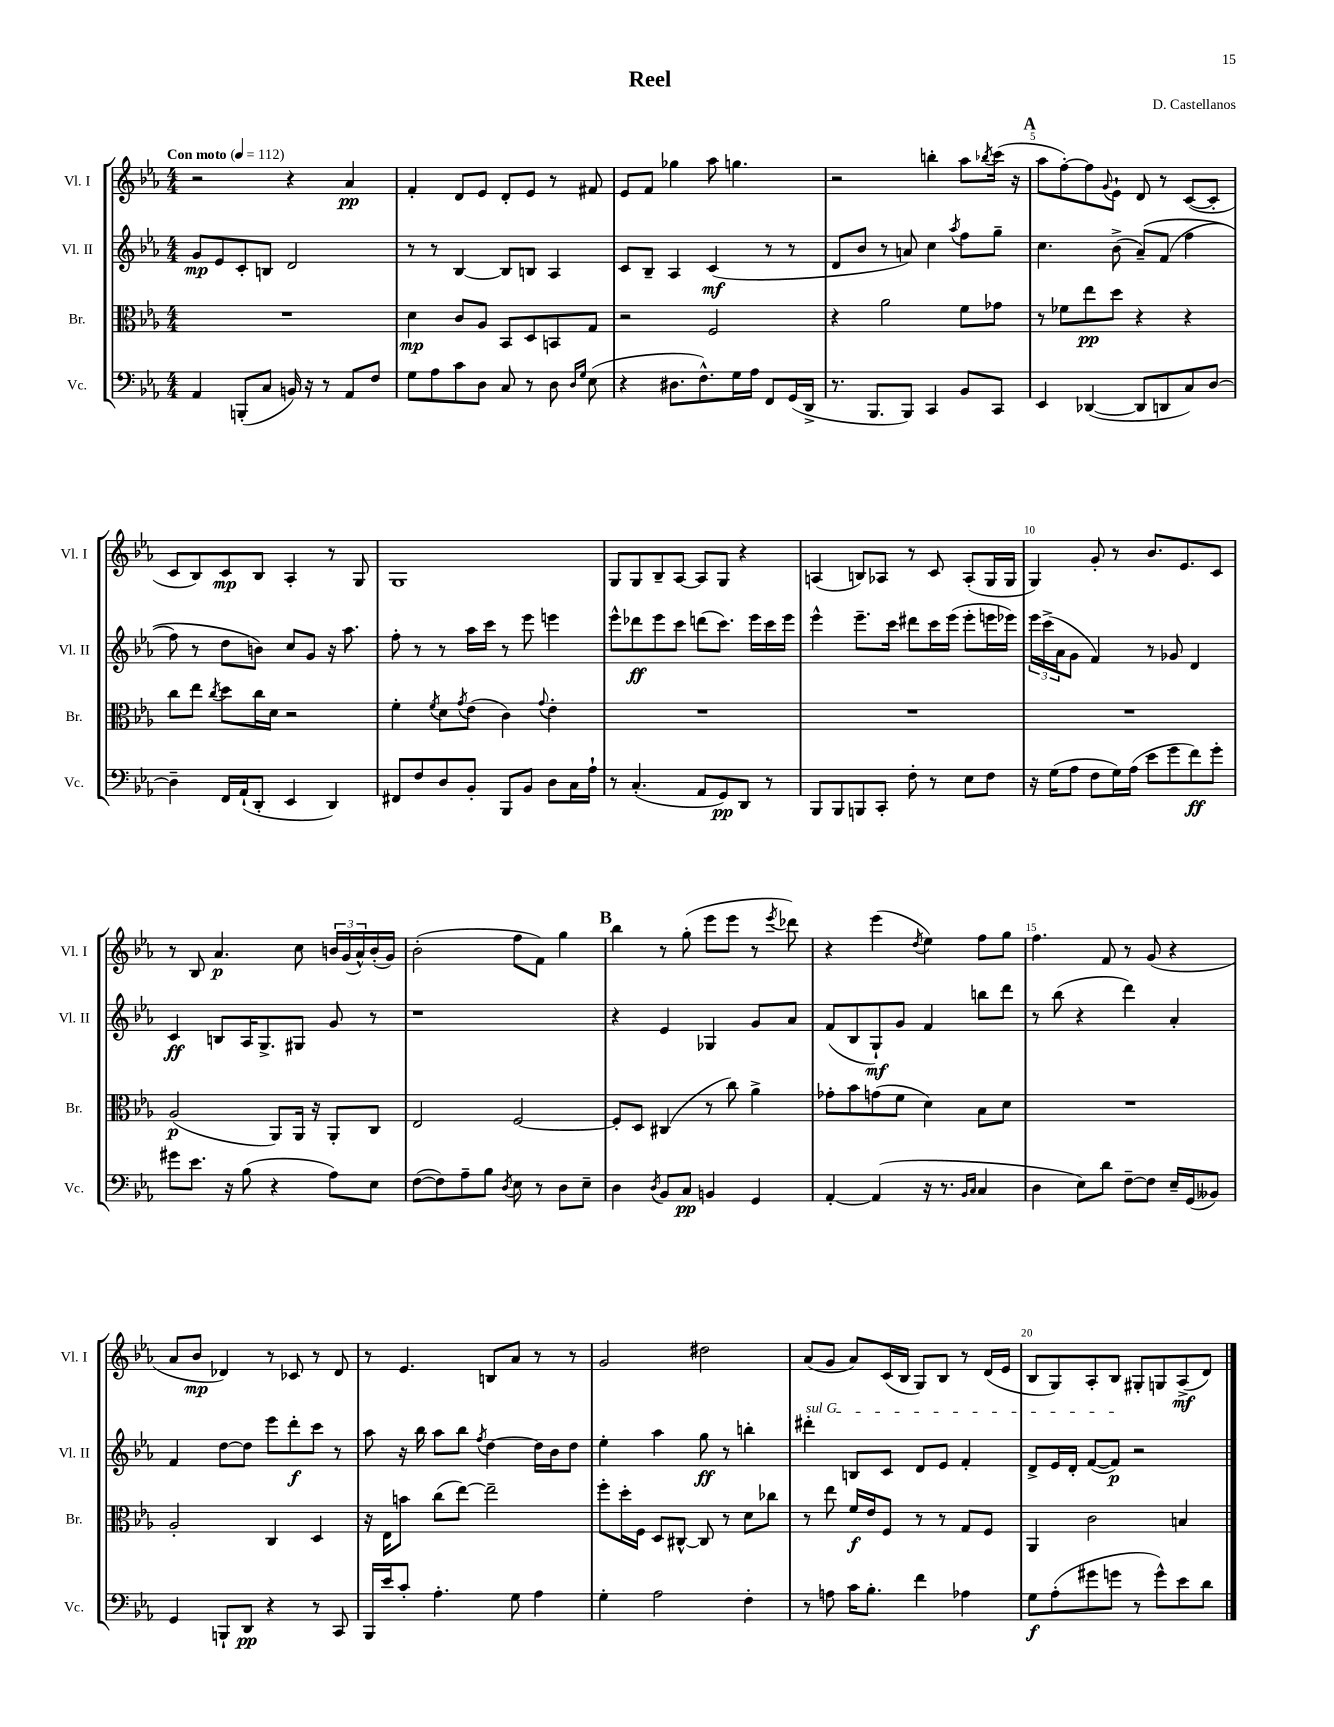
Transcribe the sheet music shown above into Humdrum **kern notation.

**kern	**dynam	**kern	**dynam	**kern	**dynam	**kern	**dynam
*part4	*part4	*part3	*part3	*part2	*part2	*part1	*part1
*staff4	*staff4	*staff3	*staff3	*staff2	*staff2	*staff1	*staff1
*I"Vc.	*	*I"Br.	*	*I"Vl. II	*	*I"Vl. I	*
*I'Vc.	*	*I'Br.	*	*I'Vl. II	*	*I'Vl. I	*
*clefF4	*	*clefC3	*	*clefG2	*	*clefG2	*
*k[b-e-a-]	*	*k[b-e-a-]	*	*k[b-e-a-]	*	*k[b-e-a-]	*
*M4/4	*	*M4/4	*	*M4/4	*	*M4/4	*
*MM112	*	*MM112	*	*MM112	*	*MM112	*
=1	=1	=1	=1	=1	=1	=1	=1
!	!	!	!	!	!	!LO:TX:a:B:t=Con moto	!
4AA-/	.	1r	.	8g/L	mp	2r	.
.	.	.	.	8e-/	.	.	.
(8BBBn'/L	.	.	.	8c'/	.	.	.
8C/J	.	.	.	8Bn/J	.	.	.
16BBn/)	.	.	.	2d/	.	4r	.
16r	.	.	.	.	.	.	.
8r	.	.	.	.	.	.	.
8AA-/L	.	.	.	.	.	4a-/	pp
8F/J	.	.	.	.	.	.	.
=2	=2	=2	=2	=2	=2	=2	=2
8G\L	.	4d\	mp	8r	.	4f'/	.
8A-\	.	.	.	8r	.	.	.
8c\	.	8c/L	.	[4B-/	.	8d/L	.
8D\J	.	8A-/J	.	.	.	8e-/J	.
8C/	.	8BB-/L	.	8B-/L]	.	8d'/L	.
8r	.	8D/	.	8Bn/J	.	8e-/J	.
8D\	.	8BBn/	.	4A-/	.	8r	.
16qqD/LL	.	.	.	.	.	.	.
16qqG/JJ	.	.	.	.	.	.	.
(8E-\	.	8G/J	.	.	.	8f#X/	.
=3	=3	=3	=3	=3	=3	=3	=3
4r	.	2r	.	8c/L	.	8e-/L	.
.	.	.	.	8B-~/J	.	8f/J	.
8.D#X\L	.	.	.	4A-/	.	4gg-X\	.
8.F^^\)	.	.	.	.	.	.	.
.	.	2F/	.	(4c/	mf	8aa-\	.
16G\L	.	.	.	.	.	4.ggn\	.
16A-\JJ	.	.	.	.	.	.	.
8FF/L	.	.	.	8r	.	.	.
(16GG/L	.	.	.	8r	.	.	.
16DD^/JJ	.	.	.	.	.	.	.
=4	=4	=4	=4	=4	=4	=4	=4
8.r	.	4r	.	8d/L	.	2r	.
.	.	.	.	8b-/J	.	.	.
8.BBB-/L	.	.	.	.	.	.	.
.	.	2a-\	.	8r	.	.	.
8BBB-/J)	.	.	.	8an/)	.	.	.
4CC/	.	.	.	4cc\	.	4bbn'\	.
.	.	.	.	8qaa-/	.	.	.
8BB-/L	.	8f\L	.	8ff\L	.	8aa-\L	.
.	.	.	.	.	.	8qbb-X/	.
8CC/J	.	8g-X\J	.	8gg~\J	.	(16ccc\Jk	.
.	.	.	.	.	.	16r	.
!!LO:REH:place=s1:t=A
=5	=5	=5	=5	=5	=5	=5	=5
4EE-/	.	8r	.	4.cc\	.	8aa-\L	.
.	.	8f-X\L	.	.	.	[8ff'\)	.
([4DD-X/	.	8ee-\	pp	.	.	8ff\]	.
.	.	.	.	.	.	8qqg/	.
.	.	8dd\J	.	(8b-^\	.	8e-`\J	.
8DD-/L]	.	4r	.	(8a-~/L)	.	8d/	.
8DDn/	.	.	.	(8f/J	.	8r	.
8C/)	.	4r	.	4ff\	.	([8c/L	.
[8D/J	.	.	.	.	.	8c'/J]	.
!!LO:LB:g=z
=6	=6	=6	=6	=6	=6	=6	=6
4D~\]	.	8cc\L	.	8ff\)	.	8c/L	.
.	.	8ee-\J	.	8r	.	8B-/)	.
.	.	8qcc/	.	.	.	.	.
16FF/LL	.	8dd\L	.	8dd\L	.	8c/	mp
(16AA-`/J	.	.	.	.	.	.	.
8DD'/J	.	16cc\L	.	8bn\J)	.	8B-/J	.
.	.	16d\JJ	.	.	.	.	.
4EE-/	.	2r	.	8cc/L	.	4A-'/	.
.	.	.	.	8g/J	.	.	.
4DD/)	.	.	.	16r	.	8r	.
.	.	.	.	8.aa-\	.	.	.
.	.	.	.	.	.	8G/	.
=7	=7	=7	=7	=7	=7	=7	=7
8FF#X/L	.	4f'\	.	8ff'\	.	1G	.
8F/	.	.	.	8r	.	.	.
.	.	8qf/	.	.	.	.	.
8D/	.	8d\L	.	8r	.	.	.
.	.	8qg/	.	.	.	.	.
8BB-'/J	.	(8e-\J	.	16aa-\LL	.	.	.
.	.	.	.	16ccc\JJ	.	.	.
8BBB-/L	.	4c\)	.	8r	.	.	.
8BB-/J	.	.	.	8eee-\	.	.	.
.	.	8qqg/	.	.	.	.	.
8D\L	.	4e-'\	.	4eeen\	.	.	.
16C\L	.	.	.	.	.	.	.
16A-`\JJ	.	.	.	.	.	.	.
=8	=8	=8	=8	=8	=8	=8	=8
8r	.	1r	.	8eee-^^\L	.	8G/L	.
(4.C'/	.	.	.	8ddd-X\	ff	8G/	.
.	.	.	.	8eee-\	.	8B-~/	.
.	.	.	.	8ccc\J	.	[8A-/J	.
8AA-/L	.	.	.	(8dddn\L	.	8A-/L]	.
8GG/)	pp	.	.	8.ccc\J)	.	8G/J	.
8DD/J	.	.	.	.	.	4r	.
.	.	.	.	16eee-\LL	.	.	.
8r	.	.	.	16ccc\	.	.	.
.	.	.	.	16eee-\JJ	.	.	.
=9	=9	=9	=9	=9	=9	=9	=9
8BBB-/L	.	1r	.	4eee-^^\	.	(4An/	.
8BBB-/	.	.	.	.	.	.	.
8BBBn/	.	.	.	8.eee-~\L	.	8Bn/L)	.
8CC'/J	.	.	.	.	.	8A-X/J	.
.	.	.	.	16ccc\Jk	.	.	.
8F'\	.	.	.	8ddd#X\L	.	8r	.
8r	.	.	.	16ccc\L	.	8c/	.
.	.	.	.	(16eee-\JJ	.	.	.
8E-\L	.	.	.	8eee-'\L	.	(8A-'/L	.
8F\J	.	.	.	16eeen\L	.	16G/L	.
.	.	.	.	16eee-X\JJ)	.	16G/JJ	.
=10	=10	=10	=10	=10	=10	=10	=10
16r	.	1r	.	24eee-\LL	.	4G/)	.
.	.	.	.	(24ccc^\	.	.	.
(16G\KL	.	.	.	.	.	.	.
.	.	.	.	24a-\J	.	.	.
8A-\J	.	.	.	8g\J	.	.	.
8F\L	.	.	.	4f/)	.	8g'/	.
16G\L)	.	.	.	.	.	8r	.
(16A-\JJ	.	.	.	.	.	.	.
8e-\L	.	.	.	8r	.	8.b-/L	.
8g\	.	.	.	8g-X/	.	.	.
.	.	.	.	.	.	8.e-/	.
8f\)	ff	.	.	4d/	.	.	.
8g'\J	.	.	.	.	.	8c/J	.
!!LO:LB:g=z
=11	=11	=11	=11	=11	=11	=11	=11
8g#X\L	.	(2A-/	p	4c/	ff	8r	.
8.e-\J	.	.	.	.	.	8B-/	.
.	.	.	.	8Bn/L	.	4.a-/	p
16r	.	.	.	.	.	.	.
(8B-\	.	.	.	16A-/K	.	.	.
.	.	.	.	8.G^/	.	.	.
4r	.	8AA-/L)	.	.	.	.	.
.	.	16AA-/Jk	.	8G#X/J	.	8cc\	.
.	.	16r	.	.	.	.	.
8A-\L)	.	8AA-'/L	.	8g/	.	24bn/LL	.
.	.	.	.	.	.	(24g/	.
.	.	.	.	.	.	24a-^^/)	.
8E-\J	.	8C/J	.	8r	.	(16b'/	.
.	.	.	.	.	.	16g/JJ)	.
=12	=12	=12	=12	=12	=12	=12	=12
([8F\L	.	2E-/	.	1r	.	(2b-'\	.
8F\])	.	.	.	.	.	.	.
8A-~\	.	.	.	.	.	.	.
8B-\J	.	.	.	.	.	.	.
8qD/	.	.	.	.	.	.	.
8E-\	.	[2F/	.	.	.	8ff\L	.
8r	.	.	.	.	.	8f\J)	.
8D\L	.	.	.	.	.	4gg\	.
8E-~\J	.	.	.	.	.	.	.
!!LO:REH:place=s1:t=B
=13	=13	=13	=13	=13	=13	=13	=13
4D\	.	8F'/L]	.	4r	.	4bb-\	.
.	.	8D/J	.	.	.	.	.
8qD/	.	.	.	.	.	.	.
8BB-/L	.	(4C#X/	.	4e-/	.	8r	.
8C/J	pp	.	.	.	.	(8gg'\	.
4BBn/	.	8r	.	4G-X/	.	8eee-\L	.
.	.	8cc\)	.	.	.	8eee-\J	.
4GG/	.	4a-^\	.	8g/L	.	8r	.
.	.	.	.	.	.	8qeee-/	.
.	.	.	.	8a-/J	.	8ddd-X\)	.
=14	=14	=14	=14	=14	=14	=14	=14
[4AA-'/	.	8g-X'\L	.	(8f/L	.	4r	.
.	.	8b-\	.	8B-/	.	.	.
(4AA-/]	.	(8gn\	.	8G`/)	mf	(4eee-\	.
.	.	8f\J	.	8g/J	.	.	.
.	.	.	.	.	.	8qdd/	.
16r	.	4d\)	.	4f/	.	4ee-\)	.
8.r	.	.	.	.	.	.	.
16qqBB-/LL	.	.	.	.	.	.	.
16qqC/JJ	.	.	.	.	.	.	.
4C/	.	8B-\L	.	8bbn\L	.	8ff\L	.
.	.	8d\J	.	8ddd\J	.	8gg\J	.
=15	=15	=15	=15	=15	=15	=15	=15
4D\	.	1r	.	8r	.	4.ff\	.
.	.	.	.	(8bb-\	.	.	.
8E-\L)	.	.	.	4r	.	.	.
8d\J	.	.	.	.	.	8f/	.
[8F~\L	.	.	.	4ddd\)	.	8r	.
8F\J]	.	.	.	.	.	(8g/	.
16E-~/LL	.	.	.	4a-'/	.	4r	.
(16GG/J	.	.	.	.	.	.	.
8BB--X/J)	.	.	.	.	.	.	.
!!LO:LB:g=z
=16	=16	=16	=16	=16	=16	=16	=16
4GG/	.	2A-'/	.	4f/	.	8a-/L	.
.	.	.	.	.	.	8b-/J	mp
8BBBn`/L	.	.	.	[8dd\L	.	4d-X/)	.
8DD/J	pp	.	.	8dd\J]	.	.	.
4r	.	4C/	.	8eee-\L	.	8r	.
.	.	.	.	8ddd'\	f	8c-X/	.
8r	.	4D/	.	8ccc\J	.	8r	.
8CC/	.	.	.	8r	.	8d-/	.
=17	=17	=17	=17	=17	=17	=17	=17
16BBB-/LL	.	16r	.	8aa-\	.	8r	.
16e-/J	.	16E-\KL	.	.	.	.	.
8c'/J	.	8bn\J	.	16r	.	4.e-/	.
.	.	.	.	16bb-\	.	.	.
4.A-'\	.	(8cc\L	.	8aa-\L	.	.	.
.	.	[8ee-\J)	.	8bb-\J	.	.	.
.	.	.	.	8qff/	.	.	.
.	.	2ee-~\]	.	[4dd\	.	8Bn/L	.
8G\	.	.	.	.	.	8a-/J	.
4A-\	.	.	.	16dd\LL]	.	8r	.
.	.	.	.	16b-\J	.	.	.
.	.	.	.	8dd\J	.	8r	.
=18	=18	=18	=18	=18	=18	=18	=18
4G'\	.	8ff'\L	.	4ee-'\	.	2g/	.
.	.	16dd'\L	.	.	.	.	.
.	.	16F\JJ	.	.	.	.	.
2A-\	.	8D/L	.	4aa-\	.	.	.
.	.	[8C#X^^/J	.	.	.	.	.
.	.	8C#/]	.	8gg\	ff	2dd#X\	.
.	.	8r	.	8r	.	.	.
4F'\	.	8d\L	.	4bbn'\	.	.	.
.	.	8cc-X\J	.	.	.	.	.
=19	=19	=19	=19	=19	=19	=19	=19
!	!	!	!	!LO:TX:a:i:t=sul G	!	!	!
8r	.	8r	.	4ddd#X'\	.	(8a-/L	.
8An\	.	8ee-\	.	.	.	8g/J	.
16c\KL	.	16f/LL	f	8Bn/L	.	8a-/L)	.
8.B-'\J	.	16e-/J	.	.	.	.	.
.	.	8F/J	.	8c/J	.	(16c/L	.
.	.	.	.	.	.	16B-/JJ	.
4f\	.	8r	.	8d/L	.	8G/L)	.
.	.	8r	.	8e-/J	.	8B-/J	.
4A-X\	.	8G/L	.	4f'/	.	8r	.
.	.	8F/J	.	.	.	(16d/LL	.
.	.	.	.	.	.	16e-/JJ	.
=20	=20	=20	=20	=20	=20	=20	=20
8G\L	f	4AA-/	.	8d^/L	.	8B-/L	.
(8A-'\	.	.	.	16e-/L	.	8G/)	.
.	.	.	.	16d'/JJ	.	.	.
8g#X\	.	2c\	.	([8f/L	.	8A-'/	.
8gn\J	.	.	.	8f/J])	p	8B-/J	.
8r	.	.	.	2r	.	8G#X'/L	.
8g^^\L)	.	.	.	.	.	8Gn/	.
8e-\	.	4Bn/	.	.	.	(8A-^/	mf
8d\J	.	.	.	.	.	8d/J)	.
==	==	==	==	==	==	==	==
*-	*-	*-	*-	*-	*-	*-	*-
